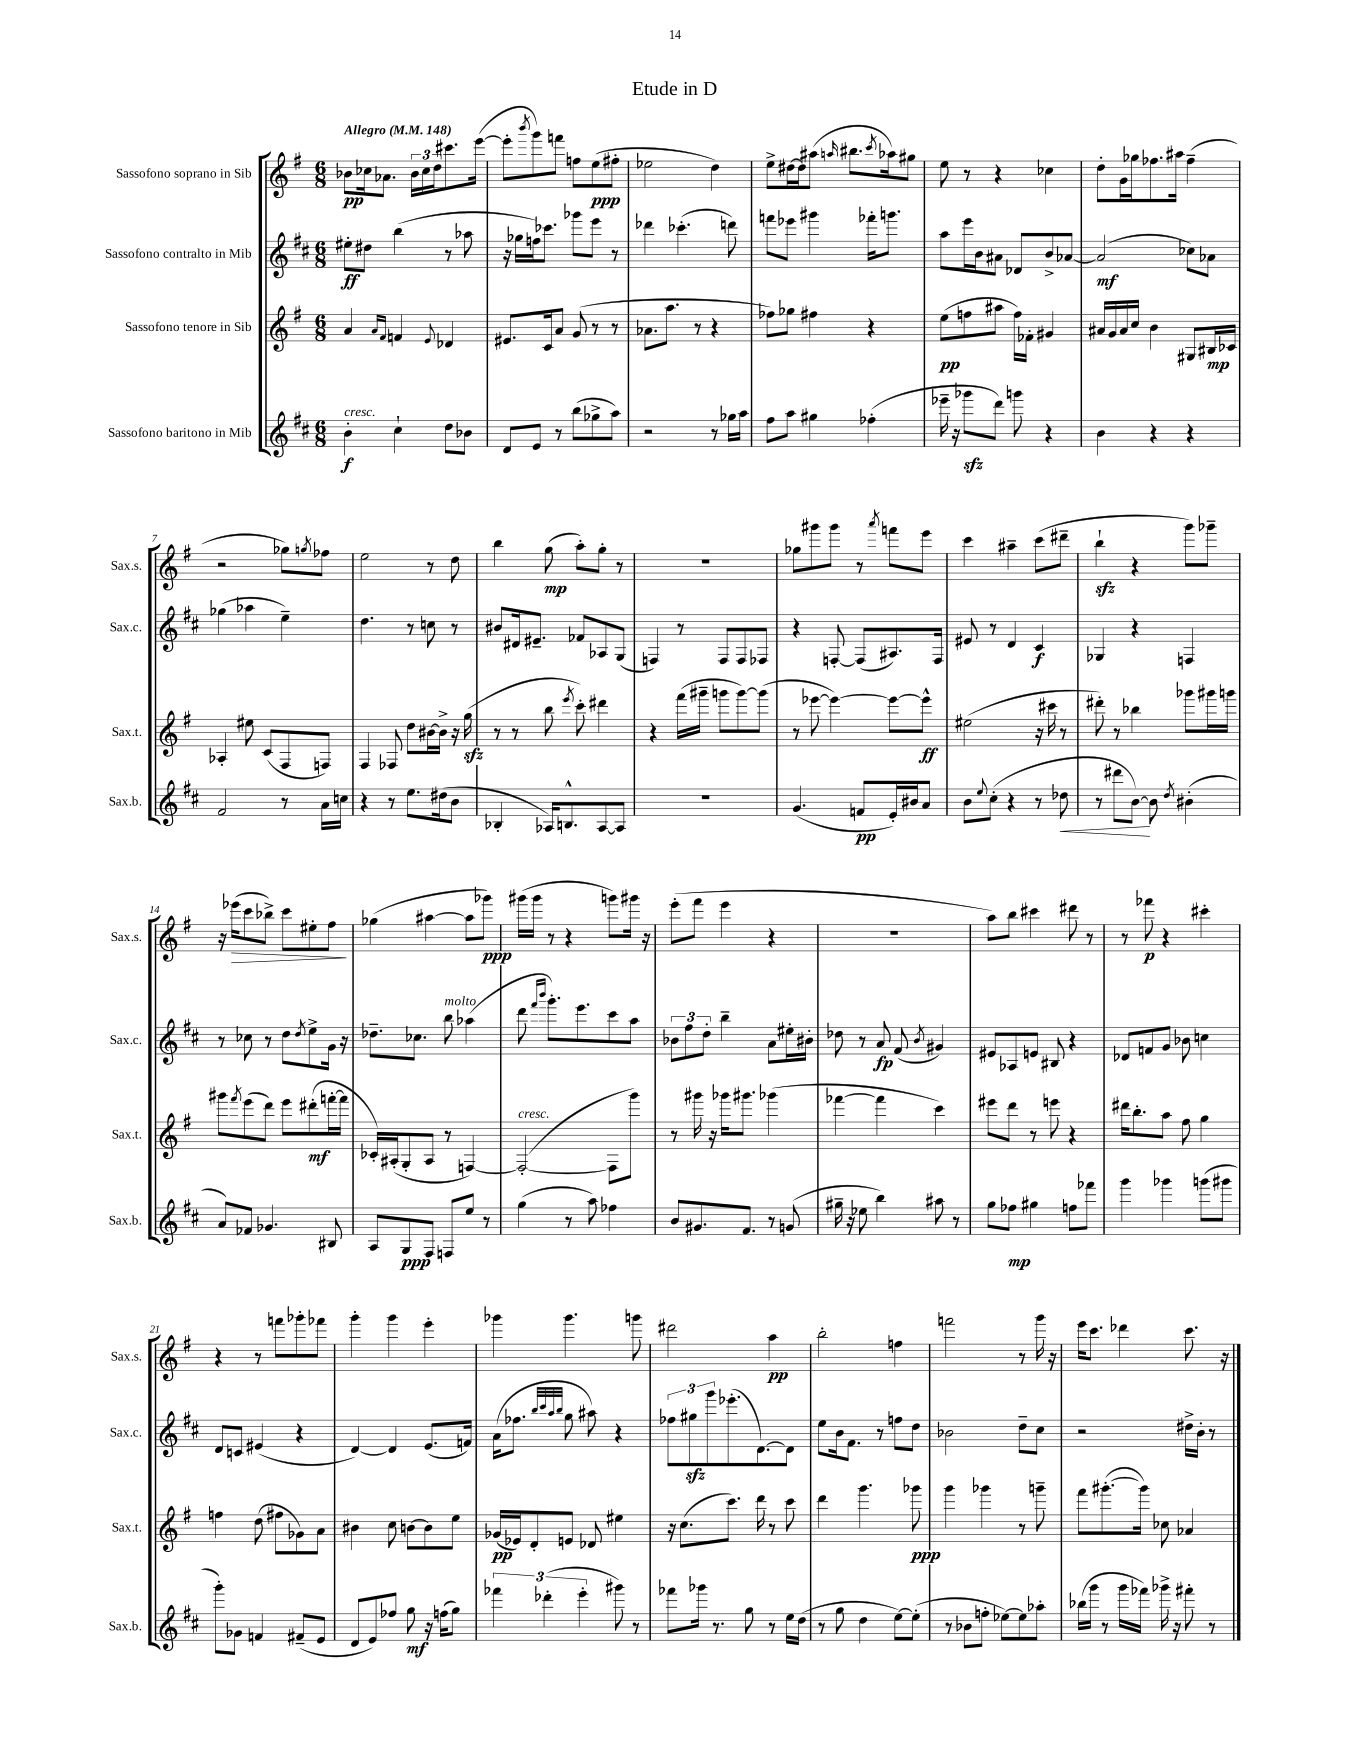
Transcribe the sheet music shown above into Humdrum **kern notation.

**kern	**dynam	**kern	**dynam	**kern	**dynam	**kern	**dynam
*part4	*part4	*part3	*part3	*part2	*part2	*part1	*part1
*staff4	*staff4	*staff3	*staff3	*staff2	*staff2	*staff1	*staff1
*I"Sassofono baritono in Mib	*	*I"Sassofono tenore in Sib	*	*I"Sassofono contralto in Mib	*	*I"Sassofono soprano in Sib	*
*I'Sax.b.	*	*I'Sax.t.	*	*I'Sax.c.	*	*I'Sax.s.	*
*clefG2	*	*clefG2	*	*clefG2	*	*clefG2	*
*k[f#c#]	*	*k[f#]	*	*k[f#c#]	*	*k[f#]	*
*M6/8	*	*M6/8	*	*M6/8	*	*M6/8	*
*MM148	*	*MM148	*	*MM148	*	*MM148	*
=1	=1	=1	=1	=1	=1	=1	=1
!	!	!	!	!	!	!LO:TX:a:B:t=Allegro	!
!LO:TX:a:i:t=cresc.	!	!	!	!	!	!	!
4b'\	f	4a/	.	8ee#X'\L	ff	8b-X\L	pp
.	.	.	.	8dd#X\J	.	16cc-X\k	.
.	.	.	.	.	.	8.a-X\J	.
.	.	16qqa/LL	.	.	.	.	.
.	.	16qqf#/JJ	.	.	.	.	.
4cc#`\	.	4fn/	.	(4bb\	.	.	.
.	.	.	.	.	.	24b-\LL	.
.	.	.	.	.	.	24cc-\	.
.	.	.	.	.	.	24dd\J	.
.	.	8qqe/	.	.	.	.	.
8dd\L	.	4d-X/	.	8r	.	8.ccc#X\	.
8b-X\J	.	.	.	8aa-X\	.	.	.
.	.	.	.	.	.	([16eee\Jk	.
=2	=2	=2	=2	=2	=2	=2	=2
8d/L	.	8.e#X/L	.	16r	.	8eee'\L]	.
.	.	.	.	16gg-X\LL	.	.	.
.	.	.	.	.	.	8qbbb/	.
8e/J	.	.	.	16ffn\J)	.	8ggg\)	.
.	.	16c/k	.	8.ccc-X\J	.	.	.
8r	.	8a/J	.	.	.	8fffn\J	.
(8bb\L	.	(8g/	.	8ggg-X\L	.	8ffn\L	.
8gg-X^\	.	8r	.	8eee\J	.	(8ee\	ppp
8aa\J)	.	8r	.	8r	.	8ff#X'\J	.
=3	=3	=3	=3	=3	=3	=3	=3
2r	.	8.a-X\L	.	4ddd-X\	.	2ee-X\	.
.	.	8.aa\J	.	.	.	.	.
.	.	.	.	(4.ccc-X'\	.	.	.
.	.	8r	.	.	.	.	.
8r	.	4r	.	.	.	4dd\)	.
16gg-X\LL	.	.	.	8dddn\)	.	.	.
16aa\JJ	.	.	.	.	.	.	.
=4	=4	=4	=4	=4	=4	=4	=4
8ff#\L	.	8ff-X\L)	.	8fffn\L	.	8ee^\L	.
8aa\J	.	8gg-X\J	.	8eee-X\J	.	[16dd#X\L	.
.	.	.	.	.	.	16dd#\J]	.
4gg#X\	.	4ff#X\	.	4ggg#X\	.	(8aa#X\J	.
.	.	.	.	.	.	16qqaan/	.
.	.	.	.	.	.	8.bb#X\L	.
(4ff-X'\	.	4r	.	16fff-X'\KL	.	.	.
.	.	.	.	.	.	8qccc/	.
.	.	.	.	8.gggn\J	.	16aa-X\k)	.
.	.	.	.	.	.	8gg#X\J	.
=5	=5	=5	=5	=5	=5	=5	=5
16eee-X~\	.	(8ee\L	pp	8aa\L	.	8ee\	.
16r	.	.	.	.	.	.	.
8ggg-Xzz\L	.	8ffn\	.	16eee\L	.	8r	.
.	.	.	.	16b\J	.	.	.
8ddd\J)	.	8aa#X\J	.	8a#X\J	.	4r	.
8gggn\	.	16ff\LL)	.	8d-X/L	.	.	.
.	.	16f-X'\JJ	.	.	.	.	.
4r	.	4g#X/	.	8b^/	.	4cc-X\	.
.	.	.	.	[8a-X/J	.	.	.
=6	=6	=6	=6	=6	=6	=6	=6
4b\	.	16a#X/LL	.	(2a-/]	mf	8dd'\L	.
.	.	16g/	.	.	.	.	.
.	.	16a#/	.	.	.	16g\L	.
.	.	16cc/JJ	.	.	.	16gg-X\J	.
4r	.	4b\	.	.	.	8.ff-X\	.
.	.	.	.	.	.	16aa#X\Jk	.
4r	.	8G#X/L	.	8cc-X\L)	.	(4ff-~\	.
.	.	16B#X/L	mp	8a-X\J	.	.	.
.	.	16c-X/JJ	.	.	.	.	.
!!LO:LB:g=z
=7	=7	=7	=7	=7	=7	=7	=7
2f#/	.	4A-X'/	.	(4gg-X\	.	2r	.
.	.	8ee#X\	.	4aa-X\	.	.	.
.	.	(8c/L	.	.	.	.	.
8r	.	8F#/	.	4ee~\)	.	8gg-X\L)	.
.	.	.	.	.	.	8qggn/	.
16a\LL	.	8Fn/J)	.	.	.	8ff-X\J	.
16ccn\JJ	.	.	.	.	.	.	.
=8	=8	=8	=8	=8	=8	=8	=8
4r	.	4F#/	.	4.dd\	.	2ee\	.
8r	.	8F-X/	.	.	.	.	.
8.ee\L	.	8dd\L	.	8r	.	.	.
.	.	[16b#X\L	.	8ccn\	.	8r	.
(16dd#X\k	.	16b#^\JJ]	.	.	.	.	.
8b\J	.	16r	.	8r	.	8dd\	.
.	.	(16ggzz\	.	.	.	.	.
=9	=9	=9	=9	=9	=9	=9	=9
4B-X'/	.	8r	.	8b#X/L	.	4bb\	.
.	.	8r	.	16d#X/k	.	.	.
.	.	.	.	8.e#X~/J	.	.	.
16A-X/KL)	.	8bb\	.	.	.	(8gg\	mp
8.Bn^^/	.	.	.	.	.	.	.
.	.	8qeee/	.	.	.	.	.
.	.	8ccc'\)	.	8f-X/L	.	8aa'\L)	.
[8A-/	.	4ddd#X\	.	8A-X/	.	8gg'\J	.
8A-/J]	.	.	.	(8G/J	.	8r	.
=10	=10	=10	=10	=10	=10	=10	=10
2.r	.	4r	.	4Fn/)	.	2.r	.
.	.	(16fff#\LL	.	8r	.	.	.
.	.	16ggg#X~\JJ	.	.	.	.	.
.	.	8gggn\L	.	8F/L	.	.	.
.	.	[8ggg\)	.	8F/	.	.	.
.	.	(8ggg\J]	.	8F-X/J	.	.	.
=11	=11	=11	=11	=11	=11	=11	=11
(4.g/	.	8r	.	4r	.	8gg-X\L	.
.	.	[8eee-X\	.	.	.	8ggg#X\	.
.	.	4eee-\_)	.	[8Fn'/	.	8ggg#\J	.
8fn/L	pp	.	.	(8F/L]	.	8r	.
.	.	.	.	.	.	8qaaa/	.
16e'/L)	.	8eee-\L_	.	8.A#X/)	.	8fffn\L	.
16b#X/J	.	.	.	.	.	.	.
8a/J	.	8eee-^^\J]	ff	.	.	8eee\J	.
.	.	.	.	16F/Jk	.	.	.
=12	=12	=12	=12	=12	=12	=12	=12
8b\L	.	(2ee#X\	.	8e#X/	.	4ccc\	.
8qqee/	.	.	.	.	.	.	.
(8cc#'\J	.	.	.	8r	.	.	.
4r	.	.	.	4d/	.	4aa#X~\	.
8r	.	16r	.	4c#/	f	(8ccc\L	.
.	.	16ccc#X\	.	.	.	.	.
!	!LO:HP:b	!	!	!	!	!	!
8dd-X\	<	8r	.	.	.	8ddd#X~\J	.
=13	=13	=13	=13	=13	=13	=13	=13
8r	.	8ddd#X'\)	.	4G-X/	.	4bbzz`\	.
8ddd#X\L	.	8r	.	.	.	.	.
[8b\J)	.	4bb-X\	.	4r	.	4r	.
8b\]	[	.	.	.	.	.	.
8qdd/	.	.	.	.	.	.	.
(4b#X'\	.	8ggg-X\L	.	4Fn/	.	8ggg\L)	.
.	.	16ggg#X\L	.	.	.	8ggg-X~\J	.
.	.	16gggn\JJ	.	.	.	.	.
!!LO:LB:g=z
=14	=14	=14	=14	=14	=14	=14	=14
8a/L)	.	8ggg#X\L	.	8r	.	16r	.
!	!	!	!	!	!	!	!LO:HP:b
.	.	.	.	.	.	(16eee-X\KL	>
.	.	8qfff#/	.	.	.	.	.
8f-X/J	.	(8eee\	.	8cc-X\	.	8ccc\	.
4.g-X/	.	8ddd\J)	.	8r	.	8bb-X^\J)	.
.	.	8eee\L	.	8dd\L	.	8ccc\L	.
.	.	.	.	8qdd/	.	.	.
.	.	(8ddd#X'\	mf	8ee^\	.	8ee#X'\	.
8B#X/	.	[16fffn'\L	.	16g\Jk	.	8ff#\J	.
.	.	16fff\JJ]	.	16r	.	.	.
.	.	.	.	.	.	.	]
=15	=15	=15	=15	=15	=15	=15	=15
8A/L	.	16c-X'/LL)	.	8.dd-X~\L	.	(4gg-X\	.
.	.	(16A#X'/J	.	.	.	.	.
8G/	ppp	8G'/	.	.	.	.	.
.	.	.	.	8.cc-X\J	.	.	.
8F#/J	.	8A#/J	.	.	.	[4aa#X\	.
!	!	!	!	!LO:TX:a:i:t=molto	!	!	!
8Fn/L	.	8r	.	8bb\	.	.	.
8ee/J	.	[4Fn/)	.	(4aa-X\	.	8aa#\L]	.
8r	.	.	.	.	.	8ggg-X\J)	ppp
=16	=16	=16	=16	=16	=16	=16	=16
!	!	!LO:TX:a:i:t=cresc.	!	!	!	!	!
(4gg\	.	(2F'/_	.	8ddd\	.	(16ggg#X\LL	.
.	.	.	.	.	.	16ggg#\JJ	.
.	.	.	.	16qqfff#/LL	.	.	.
.	.	.	.	16qqbbb/JJ	.	.	.
.	.	.	.	8.ggg'\L)	.	8r	.
8r	.	.	.	.	.	4r	.
.	.	.	.	8.eee\	.	.	.
8aa\)	.	.	.	.	.	.	.
4ff-X\	.	8F\L]	.	8ccc#\	.	8gggn\L)	.
.	.	8ggg\J)	.	8aa\J	.	16ggg#X\Jk	.
.	.	.	.	.	.	16r	.
=17	=17	=17	=17	=17	=17	=17	=17
8b/L	.	8r	.	12b-X\L	.	(8eee'\L	.
.	.	.	.	12ff#\	.	.	.
8.g#X/	.	16ggg#X\	.	.	.	8fff#\J	.
.	.	.	.	12dd'\J	.	.	.
.	.	16r	.	.	.	.	.
.	.	16ggg-X\KL	.	4bb~\	.	4eee\	.
8.f#/J	.	8.ggg#X\J	.	.	.	.	.
8r	.	(4ggg-X\	.	8a\L	.	4r	.
(8gn/	.	.	.	16ee#X'\L	.	.	.
.	.	.	.	16b#X'\JJ	.	.	.
=18	=18	=18	=18	=18	=18	=18	=18
16gg#X~\	.	[4fff-X\	.	8dd-X\	.	2.r	.
16r	.	.	.	.	.	.	.
8ee-X\	.	.	.	8r	.	.	.
4bb\)	.	4fff-\]	.	8a/	fp	.	.
.	.	.	.	(8f#/	.	.	.
.	.	.	.	8qb/	.	.	.
8aa#X\	.	4ccc\)	.	4g#X/)	.	.	.
8r	.	.	.	.	.	.	.
=19	=19	=19	=19	=19	=19	=19	=19
8gg\L	.	8eee#X\L	.	8e#X/L	.	8aa\L)	.
8ff-X\J	mp	8ddd\J	.	8A-X/	.	8bb\J	.
4gg#X\	.	8r	.	8en/J	.	4ccc#X\	.
.	.	8eeen\	.	8B#X/	.	.	.
8ffn\L	.	4r	.	4r	.	8ddd#X\	.
8fff-X\J	.	.	.	.	.	8r	.
=20	=20	=20	=20	=20	=20	=20	=20
4ggg\	.	16ddd#X\KL	.	8d-X/L	.	8r	.
.	.	8.bb'\	.	.	.	.	.
.	.	.	.	8fn/	.	8fff-X\	p
4ggg-X\	.	8aa\J	.	8g/J	.	4r	.
.	.	8ff#\	.	8b-X\	.	.	.
(8gggn\L	.	4gg\	.	4ccn\	.	4ccc#X'\	.
8ggg#X\J	.	.	.	.	.	.	.
!!LO:LB:g=z
=21	=21	=21	=21	=21	=21	=21	=21
8ggg'\L)	.	4ffn\	.	8d/L	.	4r	.
8g-X\J	.	.	.	8cn/J	.	.	.
4fn/	.	(8dd\	.	(4e#X/	.	8r	.
.	.	8ff#X\L	.	.	.	8fffn\L	.
(8f#X~/L	.	8g-X\)	.	4r	.	8ggg-X'\	.
8e/J	.	8a\J	.	.	.	8fff-X\J	.
=22	=22	=22	=22	=22	=22	=22	=22
8d/L	.	4b#X\	.	[4d/)	.	4ggg'\	.
8e/)	.	.	.	.	.	.	.
8ff-X/J	.	8cc\	.	4d/]	.	4ggg\	.
8gg\	mf	[8bn\L	.	.	.	.	.
16r	.	8b\]	.	(8.e/L	.	4eee'\	.
(16ffn\KL	.	.	.	.	.	.	.
8gg\J)	.	8ee\J	.	.	.	.	.
.	.	.	.	16fn/Jk)	.	.	.
=23	=23	=23	=23	=23	=23	=23	=23
6fff-X\	.	(16g-X/LL	pp	(16a\KL	.	4ggg-X\	.
.	.	16e-X/J)	.	8.ff-X\J	.	.	.
.	.	8d'/	.	.	.	.	.
(6ddd-X'\	.	.	.	.	.	.	.
.	.	.	.	32qqbb/LLL	.	.	.
.	.	.	.	32qqccc#/	.	.	.
.	.	.	.	32qqaa/	.	.	.
.	.	.	.	32qqbb/JJJ	.	.	.
.	.	8en/J	.	8gg\	.	4.ggg-\	.
6eee'\	.	.	.	.	.	.	.
.	.	8d-X/	.	8aa#X\)	.	.	.
8ggg#X\)	.	4ee#X\	.	4r	.	.	.
8r	.	.	.	.	.	8gggn\	.
=24	=24	=24	=24	=24	=24	=24	=24
8fff-X\L	.	16r	.	12ff-X\L	.	2ddd#X\	.
.	.	(8.cc\L	.	.	.	.	.
.	.	.	.	12gg#Xzz\	.	.	.
16ggg-X\Jk	.	.	.	.	.	.	.
.	.	.	.	12ggg\	.	.	.
8.r	.	.	.	.	.	.	.
.	.	8.ccc\J)	.	(8.eee-X'\	.	.	.
8gg\	.	.	.	.	.	.	.
.	.	16ddd\	.	[8.d\)	.	.	.
8r	.	8r	.	.	.	4aa\	pp
16ee\LL	.	8ccc\	.	8d\J]	.	.	.
(16dd\JJ	.	.	.	.	.	.	.
=25	=25	=25	=25	=25	=25	=25	=25
8r	.	4ddd\	.	8ee\L	.	2bb'\	.
8gg\	.	.	.	16b\k	.	.	.
.	.	.	.	8.f#\J	.	.	.
4dd\	.	4.ggg\	.	.	.	.	.
.	.	.	.	8r	.	.	.
[8ee\L)	.	.	.	8ffn\L	.	4ffn\	.
(8ee'\J]	.	8ggg-X\	ppp	8dd\J	.	.	.
=26	=26	=26	=26	=26	=26	=26	=26
8r	.	4ggg\	.	2b-X\	.	2fffn\	.
8b-X\L	.	.	.	.	.	.	.
8ffn'\J	.	4ggg-X\	.	.	.	.	.
[8ee-X\L)	.	.	.	.	.	.	.
8ee-\]	.	8r	.	8dd~\L	.	8r	.
8aa-X'\J	.	8gggn~\	.	8cc#\J	.	16ggg\	.
.	.	.	.	.	.	16r	.
=27	=27	=27	=27	=27	=27	=27	=27
(16bb-X\LL	.	8fff#\L	.	2r	.	16eee\KL	.
16ggg\JJ	.	.	.	.	.	8.ccc\J	.
8r	.	([8.ggg#X'\	.	.	.	.	.
16ggg\LL	.	.	.	.	.	4ddd-X\	.
16fff-X\JJ)	.	16ggg#\Jk])	.	.	.	.	.
16ggg-X^\	.	8cc-X\	.	.	.	.	.
16r	.	.	.	.	.	.	.
8fff#X'\	.	4a-X/	.	16dd#X^\LL	.	8.ccc\	.
.	.	.	.	16b'\JJ	.	.	.
8r	.	.	.	8r	.	.	.
.	.	.	.	.	.	16r	.
==	==	==	==	==	==	==	==
*-	*-	*-	*-	*-	*-	*-	*-
